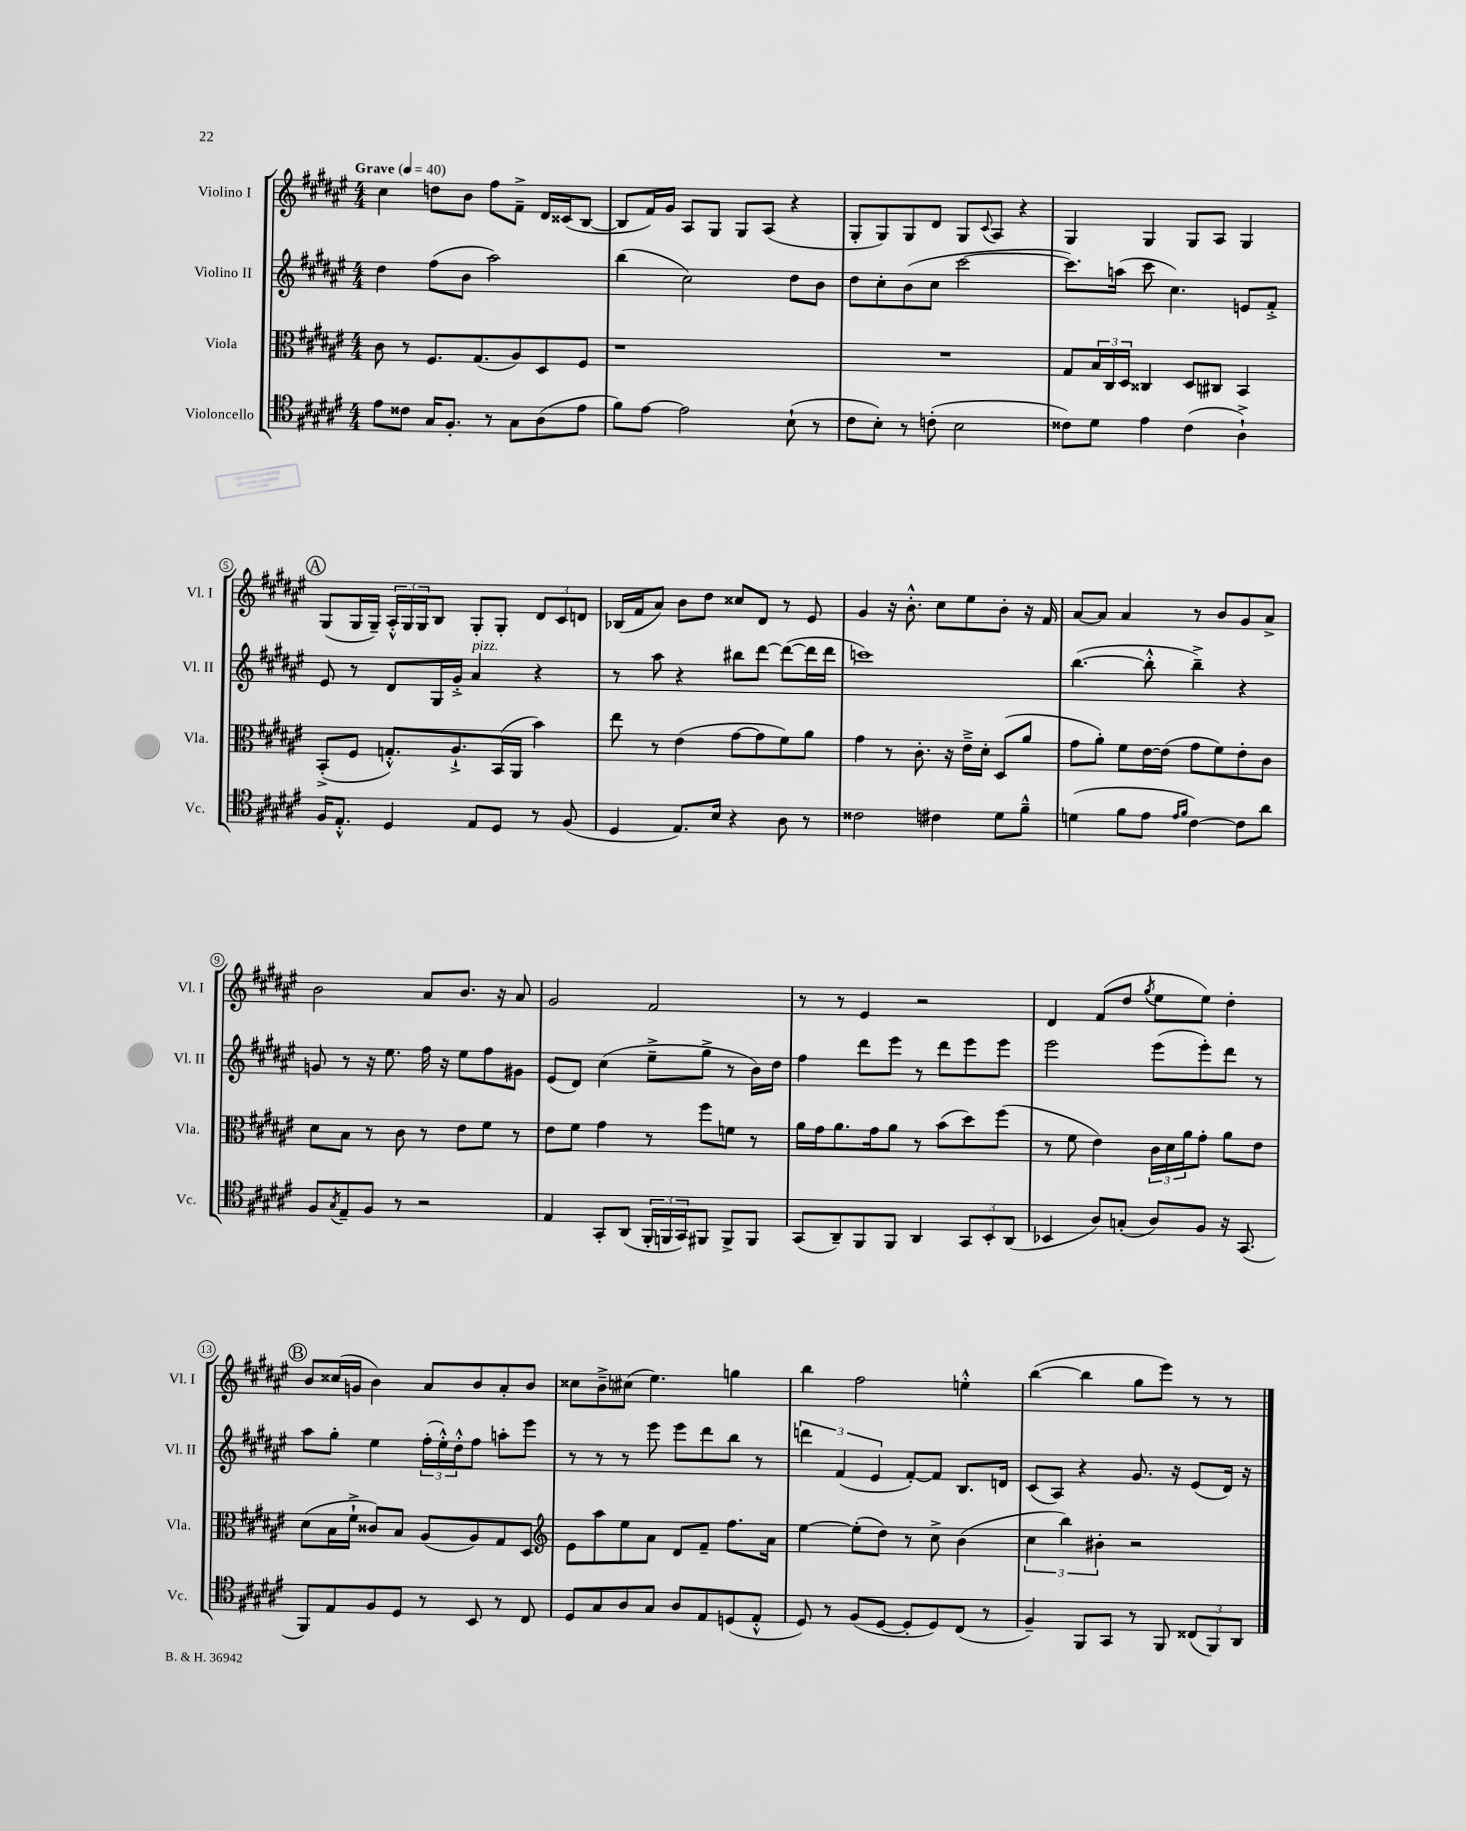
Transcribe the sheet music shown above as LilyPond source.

<<
\new StaffGroup <<
\new Staff = "s0" \with { instrumentName = "Violino I" shortInstrumentName = "Vl. I" } {
    \clef treble \key fis \major \numericTimeSignature \time 4/4 \tempo "Grave" 4 = 40
    cis''4 d''8 b'8 fis''8 fis'8---> dis'16 cisis'16( b8~ |
    b8 fis'16) gis'16 ais8 gis8 gis8 ais8( r4 |
    gis8-. gis8) gis8 dis'8 gis8 \appoggiatura { cis'8 } ais8 r4 |
    gis4 gis4 gis8 ais8 gis4 |
    \mark \markup { \circle "A" } gis8( gis16 gis16--) \tuplet 3/2 { ais16-.-^ gis16 gis16 } b8 gis8-. gis8-. \tuplet 3/2 { dis'8 cis'8 d'8 } |
    bes16( fis'16 ais'8) b'8 dis''8 cisis''8 dis'8 r8 eis'8 |
    gis'4 r16 b'8.-.-^ cis''8 eis''8 b'8-. r16 fis'16 |
    ais'8~ ais'8 ais'4 r8 b'8 gis'8 ais'8-> |
    b'2 ais'8 b'8. r16 ais'8 |
    gis'2 fis'2 |
    r8 r8 eis'4 r2 |
    dis'4 fis'8( dis''8 \acciaccatura { gis''8 } eis''8 eis''8) dis''4-. |
    \mark \markup { \circle "B" } b'8 cisis''16( g'16 b'4) ais'8 b'8 ais'8-. b'8 |
    cisis''8 b'8---> cis''8( eis''4.) g''4 |
    b''4 fis''2 e''4-.-^ |
    b''4~( b''4 gis''8 eis'''8) r8 r8 \bar "|." |
}
\new Staff = "s1" \with { instrumentName = "Violino II" shortInstrumentName = "Vl. II" } {
    \clef treble \key fis \major \numericTimeSignature \time 4/4
    dis''4 fis''8( b'8 ais''2) |
    b''4( cis''2) dis''8 b'8 |
    dis''8 cis''8-. b'8( cis''8 cis'''2~ |
    cis'''8.) a''16( cis'''8 cis''4.) e'8 fis'8-.-> |
    \mark \markup { \circle "A" } eis'8 r8 dis'8 gis16 gis'16-.-> ais'4^\markup { \italic "pizz." } r4 |
    r8 ais''8 r4 bis''8 dis'''8~ dis'''8~( dis'''16 dis'''16 |
    c'''1) |
    b''4.~( b''8-.-^ b''4--->) r4 |
    g'8 r8 r16 eis''8. fis''16 r16 eis''8 fis''8 gis'8 |
    eis'8( dis'8) cis''4( eis''8---> gis''8-> r8 b'16) dis''16 |
    fis''4 dis'''8 eis'''8 r8 dis'''8 eis'''8 eis'''8 |
    eis'''2 eis'''8( eis'''8-.) dis'''8 r8 |
    \mark \markup { \circle "B" } ais''8 gis''8-. eis''4 \tuplet 3/2 { fis''16-.( eis''16-.-^) dis''16-.-^ } fis''8 a''8-. eis'''8 |
    r8 r8 r8 eis'''8 eis'''8 dis'''8 b''8 r8 |
    \tuplet 3/2 { d'''4 fis'4( eis'4 } fis'8~-.) fis'8 b8. d'16 |
    cis'8( ais8) r4 gis'8. r16 eis'8( dis'16) r16 \bar "|." |
}
\new Staff = "s2" \with { instrumentName = "Viola" shortInstrumentName = "Vla." } {
    \clef alto \key fis \major \numericTimeSignature \time 4/4
    cis'8 r8 fis8. gis8.( ais8) dis8 fis8 |
    r1 |
    R1 |
    gis8 \tuplet 3/2 { b16 cis16 dis16 } cisis4 dis8 cis8 b,4 |
    \mark \markup { \circle "A" } b,8-.->( fis8 g8.-.-^) ais8.-!-> b,16( ais,16 b'4) |
    eis''8 r8 eis'4( gis'8~ gis'8 fis'8) ais'8 |
    gis'4 r8 cis'8.-. r16 eis'16---> dis'16-. dis8( ais'8 |
    gis'8 ais'8-.) fis'8 eis'16~ eis'16( gis'8 fis'8) eis'8-. cis'8 |
    dis'8 b8 r8 cis'8 r8 eis'8 fis'8 r8 |
    eis'8 fis'8 gis'4 r8 fis''8 f'8 r8 |
    ais'16 gis'16 ais'8. gis'16 ais'8 r8 b'8( dis''8) fis''8( |
    r8 fis'8 eis'4) \tuplet 3/2 { cis'16 dis'16 ais'16 } gis'8-. ais'8 eis'8 |
    \mark \markup { \circle "B" } dis'8( b16 fis'16-!-> cisis'8) b8 ais8( ais8) gis8 dis8 |
    \clef treble eis'8 ais''8 eis''8 ais'8 dis'8 fis'8-- fis''8. ais'16 |
    eis''4~ eis''8-.( dis''8) r8 cis''8-> b'4( |
    \tuplet 3/2 { cis''4 b''4) bis'4-. } r2 \bar "|." |
}
\new Staff = "s3" \with { instrumentName = "Violoncello" shortInstrumentName = "Vc." } {
    \clef tenor \key fis \major \numericTimeSignature \time 4/4
    eis'8 cisis'8 gis16 fis8.-. r8 gis8 ais8( eis'8 |
    fis'8) eis'8~ eis'2 b8-!( r8 |
    cis'8 b8-.) r8 c'8-.( b2 |
    cisis'8) dis'8 eis'4 cisis'4( ais4-!->) |
    \mark \markup { \circle "A" } fis16 eis8.-.-^ dis4 eis8 dis8 r8 fis8( |
    dis4 eis8.) b16 r4 ais8 r8 |
    cisis'2 cis'4 dis'8 fis'8---^ |
    d'4( fis'8 eis'8 \grace { eis'16 fis'16 } cis'4~) cis'8 ais'8 |
    fis8 \acciaccatura { gis8 } eis8-- fis8 r8 r2 |
    eis4 gis,8-. ais,8( \tuplet 3/2 { fis,16-. f,16 gis,16) } fis,8 fis,8-> fis,8 |
    gis,8( ais,8--) fis,8 fis,8 ais,4 \tuplet 3/2 { gis,8 b,8-. ais,8( } |
    bes,4 ais8) g8-.( ais8) fis8 r16 gis,8.( |
    \mark \markup { \circle "B" } fis,8) eis8 fis8 dis8 r8 b,8 r8 cis8 |
    dis8 gis8 ais8 gis8 ais8 eis8 d8( eis8-.-^ |
    dis8) r8 fis8( dis8~ dis8-. dis8) cis8( r8 |
    fis4--) fis,8 gis,8 r8 fis,8 \tuplet 3/2 { cisis8( fis,8) ais,8 } \bar "|." |
}
>>
>>
\layout { \context { \Score \override BarNumber.stencil = #(make-stencil-circler 0.1 0.3 ly:text-interface::print) } }
